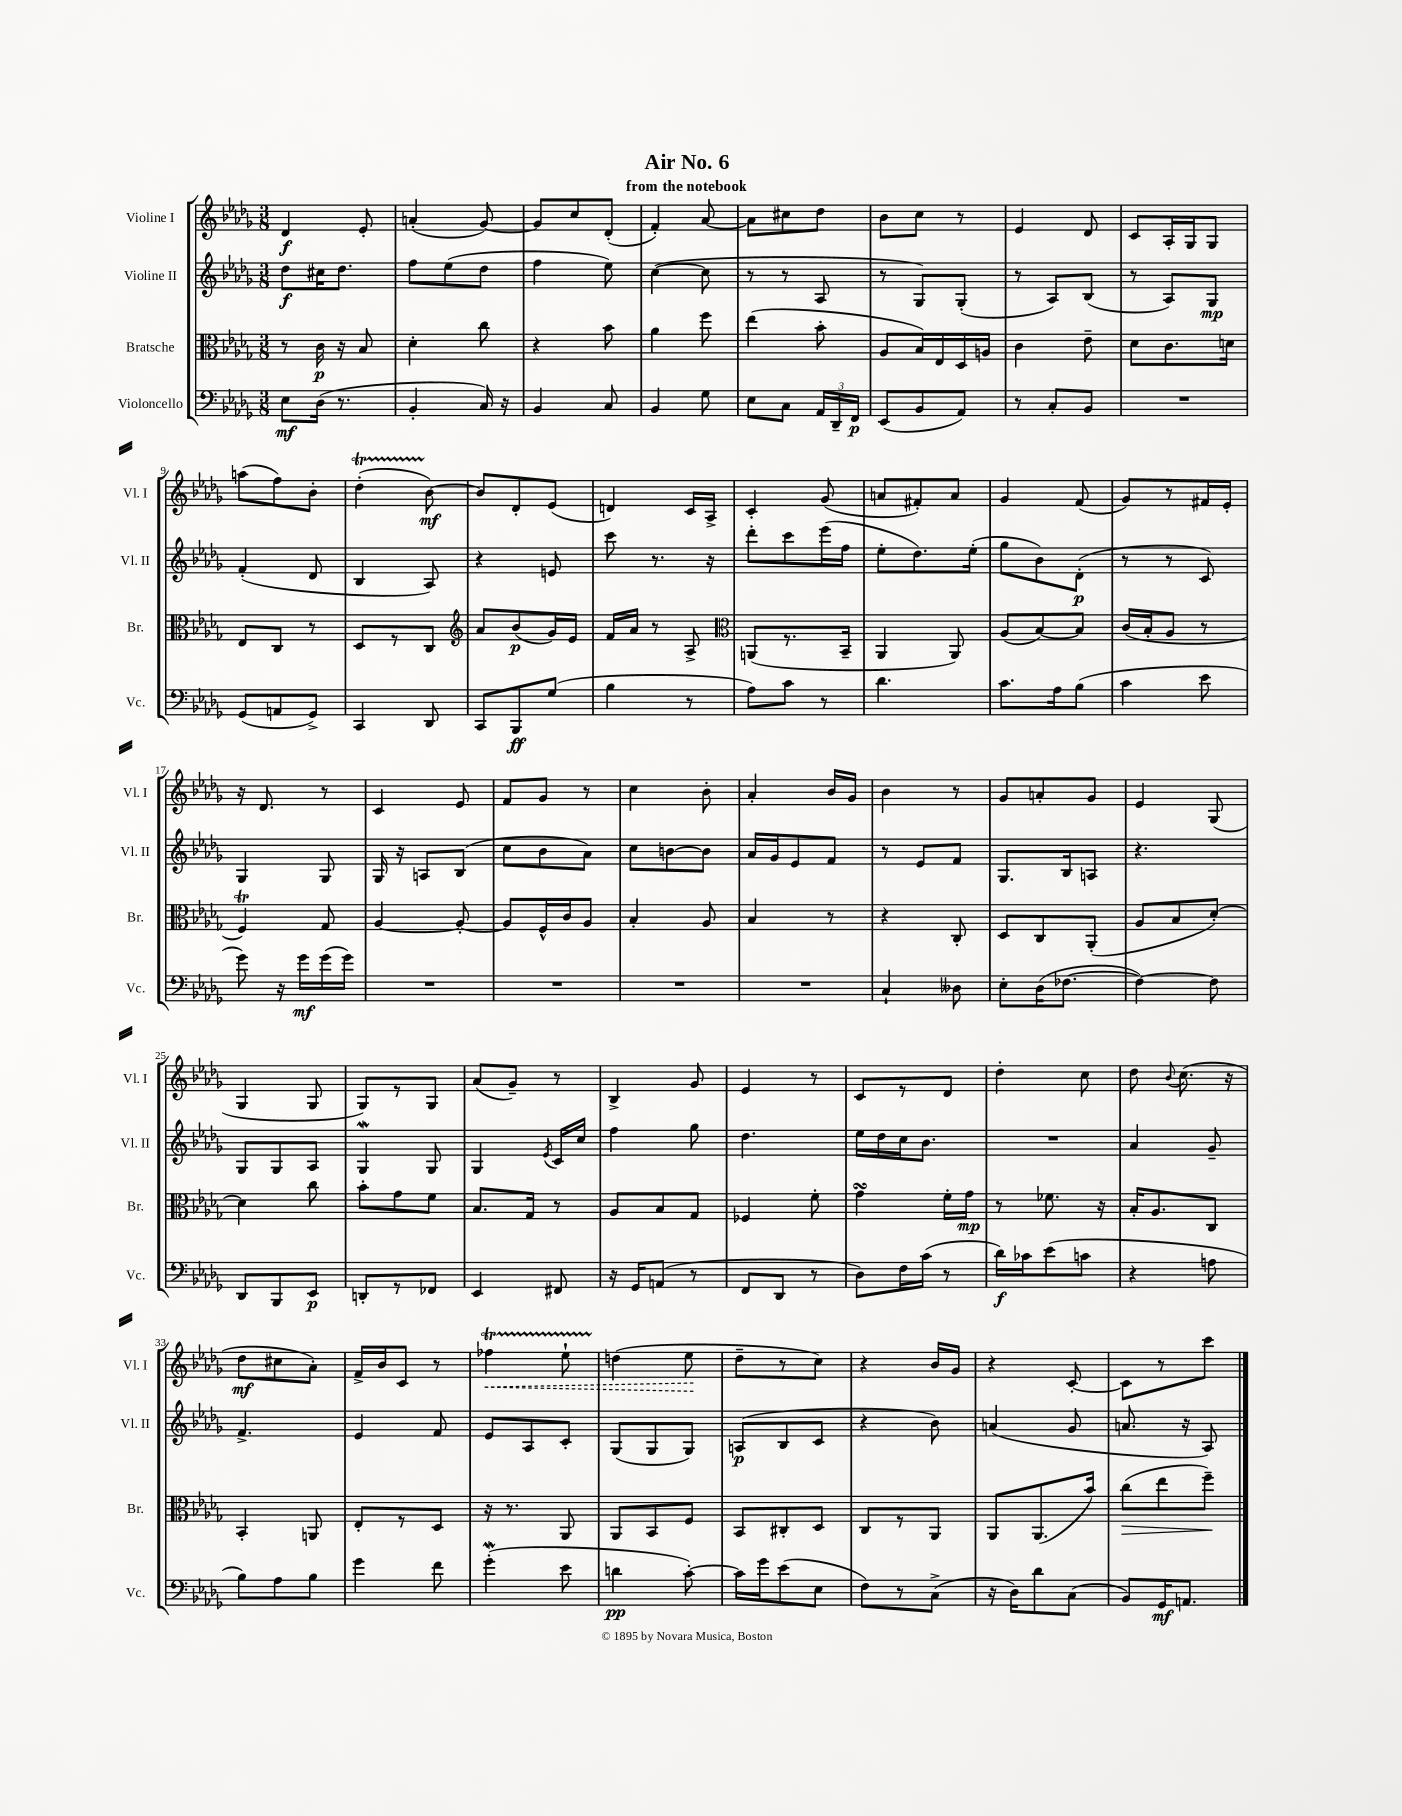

**kern	**dynam	**kern	**dynam	**kern	**dynam	**kern	**dynam
*part4	*part4	*part3	*part3	*part2	*part2	*part1	*part1
*staff4	*staff4	*staff3	*staff3	*staff2	*staff2	*staff1	*staff1
*I"Violoncello	*	*I"Bratsche	*	*I"Violine II	*	*I"Violine I	*
*I'Vc.	*	*I'Br.	*	*I'Vl. II	*	*I'Vl. I	*
*clefF4	*	*clefC3	*	*clefG2	*	*clefG2	*
*k[b-e-a-d-g-]	*	*k[b-e-a-d-g-]	*	*k[b-e-a-d-g-]	*	*k[b-e-a-d-g-]	*
*M3/8	*	*M3/8	*	*M3/8	*	*M3/8	*
=1	=1	=1	=1	=1	=1	=1	=1
8E-\L	mf	8r	.	8dd-\L	f	4d-/	f
(16D-\Jk	.	16c\	p	16cc#X\K	.	.	.
8.r	.	16r	.	8.dd-\J	.	.	.
.	.	8B-/	.	.	.	8e-'/	.
=2	=2	=2	=2	=2	=2	=2	=2
4BB-'/	.	4d-'\	.	8ff\L	.	(4an'/	.
.	.	.	.	(8ee-\	.	.	.
16C/)	.	8cc\	.	8dd-\J	.	[8g-/)	.
16r	.	.	.	.	.	.	.
=3	=3	=3	=3	=3	=3	=3	=3
4BB-/	.	4r	.	4ff\	.	8g-/L]	.
.	.	.	.	.	.	8cc/	.
8C/	.	8b-\	.	8ee-\)	.	(8d-'/J	.
=4	=4	=4	=4	=4	=4	=4	=4
4BB-/	.	4a-\	.	([4cc\	.	4f'/)	.
8G-\	.	8ff\	.	8cc\]	.	[8a-/	.
=5	=5	=5	=5	=5	=5	=5	=5
8E-\L	.	(4ee-\	.	8r	.	8a-\L]	.
8C\J	.	.	.	8r	.	8cc#X\	.
24AA-/LL	.	8b-'\	.	8A-/	.	8dd-\J	.
24DD-~/	.	.	.	.	.	.	.
24FF/JJ	p	.	.	.	.	.	.
=6	=6	=6	=6	=6	=6	=6	=6
(8EE-/L	.	8A-/L	.	8r	.	8b-\L	.
8BB-/	.	16B-/L)	.	8G-/L)	.	8cc\J	.
.	.	16E-/	.	.	.	.	.
8AA-/J)	.	16D-/	.	(8G-'/J	.	8r	.
.	.	16An/JJ	.	.	.	.	.
=7	=7	=7	=7	=7	=7	=7	=7
8r	.	4c\	.	8r	.	4e-/	.
8C'/L	.	.	.	8A-/L)	.	.	.
8BB-/J	.	8e-~\	.	(8B-/J	.	8d-/	.
=8	=8	=8	=8	=8	=8	=8	=8
4.r	.	8d-\L	.	8r	.	8c/L	.
.	.	8.c\	.	8A-/L)	.	16A-'/L	.
.	.	.	.	.	.	16G-/J	.
.	.	.	.	8G-/J	mp	8G-/J	.
.	.	16dn\Jk	.	.	.	.	.
!!LO:LB:g=z
=9	=9	=9	=9	=9	=9	=9	=9
(8GG-/L	.	8E-/L	.	(4f'/	.	(8aan\L	.
8AAn/	.	8C/J	.	.	.	8ff\)	.
8GG-^/J)	.	8r	.	8d-/	.	8b-'\J	.
=10	=10	=10	=10	=10	=10	=10	=10
4CC/	.	8D-/L	.	4B-/	.	(4dd-T'\	.
.	.	8r	.	.	.	.	.
8DD-/	.	8C/J	.	8A-/)	.	[8b-\)	mf
=11	=11	=11	=11	=11	=11	=11	=11
*	*	*clefG2	*	*	*	*	*
8CC/L	.	8a-/L	.	4r	.	8b-/L]	.
8BBB-/	ff	(8b-/	p	.	.	8d-'/	.
(8G-/J	.	16g-/L)	.	8en/	.	(8e-/J	.
.	.	16e-/JJ	.	.	.	.	.
=12	=12	=12	=12	=12	=12	=12	=12
4B-\	.	16f/LL	.	8ccc\	.	4dn/)	.
.	.	16a-/JJ	.	.	.	.	.
.	.	8r	.	8.r	.	.	.
8r	.	8A-^/	.	.	.	16c/LL	.
.	.	.	.	16r	.	16A-^/JJ	.
=13	=13	=13	=13	=13	=13	=13	=13
*	*	*clefC3	*	*	*	*	*
8A-\L)	.	(8AAn/L	.	8ddd-'\L	.	4c'/	.
8c\J	.	8.r	.	8ccc\	.	.	.
8r	.	.	.	(16eee-\L	.	(8g-/	.
.	.	16BB-~/Jk	.	16ff\JJ	.	.	.
=14	=14	=14	=14	=14	=14	=14	=14
4.d-\	.	4AA-/	.	8ee-'\L	.	8an/L	.
.	.	.	.	8.dd-\)	.	8f#X'/)	.
.	.	8AA-/)	.	.	.	8a/J	.
.	.	.	.	(16ee-'\Jk	.	.	.
=15	=15	=15	=15	=15	=15	=15	=15
8.c\L	.	(8A-/L	.	8gg-\L	.	4g-/	.
.	.	[8B-/)	.	8b-\)	.	.	.
16A-\k	.	.	.	.	.	.	.
(8B-\J	.	8B-/J]	.	(8d-'\J	p	(8f/	.
=16	=16	=16	=16	=16	=16	=16	=16
4c\	.	(16c/LL	.	8r	.	8g-/L)	.
.	.	16B-'/J	.	.	.	.	.
.	.	8A-/J	.	8r	.	8r	.
8e-\	.	8r	.	8c/)	.	16f#X/L	.
.	.	.	.	.	.	16e-'/JJ	.
!!LO:LB:g=z
=17	=17	=17	=17	=17	=17	=17	=17
8g-\)	.	4Ft/)	.	4G-/	.	16r	.
.	.	.	.	.	.	8.d-/	.
16r	.	.	.	.	.	.	.
16g-\LL	mf	.	.	.	.	.	.
(16g-\	.	8G-/	.	8G-/	.	8r	.
16g-\JJ)	.	.	.	.	.	.	.
=18	=18	=18	=18	=18	=18	=18	=18
4.r	.	[4A-/	.	16G-/	.	4c/	.
.	.	.	.	16r	.	.	.
.	.	.	.	8An/L	.	.	.
.	.	8A-'/_	.	(8B-/J	.	8e-/	.
=19	=19	=19	=19	=19	=19	=19	=19
4.r	.	8A-/L]	.	8cc\L	.	8f/L	.
.	.	16F^^/L	.	8b-\	.	8g-/J	.
.	.	16c/J	.	.	.	.	.
.	.	8A-/J	.	8a-\J)	.	8r	.
=20	=20	=20	=20	=20	=20	=20	=20
4.r	.	4B-'/	.	8cc\L	.	4cc\	.
.	.	.	.	[8bn\	.	.	.
.	.	8A-/	.	8b\J]	.	8b-'\	.
=21	=21	=21	=21	=21	=21	=21	=21
4.r	.	4B-/	.	16a-/LL	.	4a-'/	.
.	.	.	.	16g-/J	.	.	.
.	.	.	.	8e-/	.	.	.
.	.	8r	.	8f/J	.	16b-/LL	.
.	.	.	.	.	.	16g-/JJ	.
=22	=22	=22	=22	=22	=22	=22	=22
4C`/	.	4r	.	8r	.	4b-\	.
.	.	.	.	8e-/L	.	.	.
8D--X\	.	8C'/	.	8f/J	.	8r	.
=23	=23	=23	=23	=23	=23	=23	=23
8E-'\L	.	8D-/L	.	8.G-/L	.	8g-/L	.
(16D-\K	.	8C/	.	.	.	8an'/	.
[8.F-X\J	.	.	.	16B-/k	.	.	.
.	.	(8AA-'/J	.	8An/J	.	8g-/J	.
=24	=24	=24	=24	=24	=24	=24	=24
4F-\_)	.	8A-/L	.	4.r	.	4e-/	.
.	.	8B-/	.	.	.	.	.
8F-\]	.	[8d-'/J)	.	.	.	(8G-/	.
!!LO:LB:g=z
=25	=25	=25	=25	=25	=25	=25	=25
8DD-/L	.	4d-\]	.	8G-/L	.	4G-/	.
8BBB-/	.	.	.	8G-/	.	.	.
8EE-/J	p	8cc\	.	8A-/J	.	8G-/	.
=26	=26	=26	=26	=26	=26	=26	=26
8DDn'/L	.	8b-'\L	.	4G-w/	.	8G-/L)	.
8r	.	8g-\	.	.	.	8r	.
8FF-X/J	.	8f\J	.	8G-/	.	8G-/J	.
=27	=27	=27	=27	=27	=27	=27	=27
4EE-/	.	8.B-/L	.	4G-/	.	(8a-/L	.
.	.	.	.	.	.	8g-~/J)	.
.	.	16G-/Jk	.	.	.	.	.
.	.	.	.	8qe-/	.	.	.
8FF#X/	.	8r	.	16c/LL	.	8r	.
.	.	.	.	16cc/JJ	.	.	.
=28	=28	=28	=28	=28	=28	=28	=28
16r	.	8A-/L	.	4ff\	.	4B-^/	.
16GG-/KL	.	.	.	.	.	.	.
(8AAn/J	.	8B-/	.	.	.	.	.
8r	.	8G-/J	.	8gg-\	.	8g-/	.
=29	=29	=29	=29	=29	=29	=29	=29
8FF/L	.	4F-X/	.	4.dd-\	.	4e-/	.
8DD-/J	.	.	.	.	.	.	.
8r	.	8f'\	.	.	.	8r	.
=30	=30	=30	=30	=30	=30	=30	=30
8D-\L)	.	4g-sSSs\	.	16ee-\LL	.	8c/L	.
.	.	.	.	16dd-\	.	.	.
16F\L	.	.	.	16cc\J	.	8r	.
(16c\JJ	.	.	.	8.b-\J	.	.	.
8r	.	16f'\LL	.	.	.	8d-/J	.
.	.	16g-\JJ	mp	.	.	.	.
=31	=31	=31	=31	=31	=31	=31	=31
16d-\LL)	f	8r	.	4.r	.	4dd-'\	.
16c-X\J	.	.	.	.	.	.	.
(8e-\	.	8.f-X\	.	.	.	.	.
8cn\J	.	.	.	.	.	8cc\	.
.	.	16r	.	.	.	.	.
=32	=32	=32	=32	=32	=32	=32	=32
4r	.	16B-'/KL	.	4a-/	.	8dd-\	.
.	.	8.A-/	.	.	.	.	.
.	.	.	.	.	.	8qqb-/	.
.	.	.	.	.	.	(8.cc\	.
8An\	.	8C/J	.	8g-~/	.	.	.
.	.	.	.	.	.	16r	.
!!LO:LB:g=z
=33	=33	=33	=33	=33	=33	=33	=33
8B-\L)	.	4BB-'/	.	4.f^/	.	8dd-\L	mf
8A-\	.	.	.	.	.	8cc#X\	.
8B-\J	.	8AAn/	.	.	.	8a-'\J)	.
=34	=34	=34	=34	=34	=34	=34	=34
4g-\	.	8E-'/L	.	4e-/	.	16f^/LL	.
.	.	.	.	.	.	16b-/J	.
.	.	8r	.	.	.	8c/J	.
8f\	.	8D-/J	.	8f/	.	8r	.
=35	=35	=35	=35	=35	=35	=35	=35
!	!	!	!	!	!	!	!LO:HP:b
(4g-w'\	.	16r	.	8e-/L	.	4ff-XT\	<
.	.	8.r	.	.	.	.	.
.	.	.	.	8A-/	.	.	.
8e-\	.	8AA-/	.	8c'/J	.	8ee-TTT`\	.
=36	=36	=36	=36	=36	=36	=36	=36
4dn\	pp	8AA-/L	.	(8G-/L	.	(4ddn\	.
.	.	8BB-/	.	8G-/	.	.	.
[8c'\)	.	8F/J	.	8G-/J)	.	8ee-\	.
.	.	.	.	.	.	.	[
=37	=37	=37	=37	=37	=37	=37	=37
16c\LL]	.	8BB-/L	.	(8An/L	p	8dd-~\L	.
16g-\J	.	.	.	.	.	.	.
(8e-\	.	8C#X'/	.	8B-/	.	8r	.
8E-\J	.	8D-/J	.	8c/J	.	8cc\J)	.
=38	=38	=38	=38	=38	=38	=38	=38
8F\L)	.	8C/L	.	4r	.	4r	.
8r	.	8r	.	.	.	.	.
(8C^\J	.	8AA-/J	.	8b-\)	.	16b-/LL	.
.	.	.	.	.	.	16g-/JJ	.
=39	=39	=39	=39	=39	=39	=39	=39
16r	.	8AA-/L	.	(4an/	.	4r	.
16D-\KL)	.	.	.	.	.	.	.
8d-\	.	(8.AA-/	.	.	.	.	.
(8C\J	.	.	.	8g-/	.	[8c'/	.
.	.	16b-/Jk)	.	.	.	.	.
=40	=40	=40	=40	=40	=40	=40	=40
!	!	!	!LO:HP:b	!	!	!	!
8BB-/L)	.	(8cc\L	>	8.an/	.	8c\L]	.
16GG-/K	mf	8ee-\	.	.	.	8r	.
8.AAn/J	.	.	.	16r	.	.	.
.	.	8ff~\J)	.	8A-/)	.	8ccc\J	.
.	.	.	]	.	.	.	.
==	==	==	==	==	==	==	==
*-	*-	*-	*-	*-	*-	*-	*-
